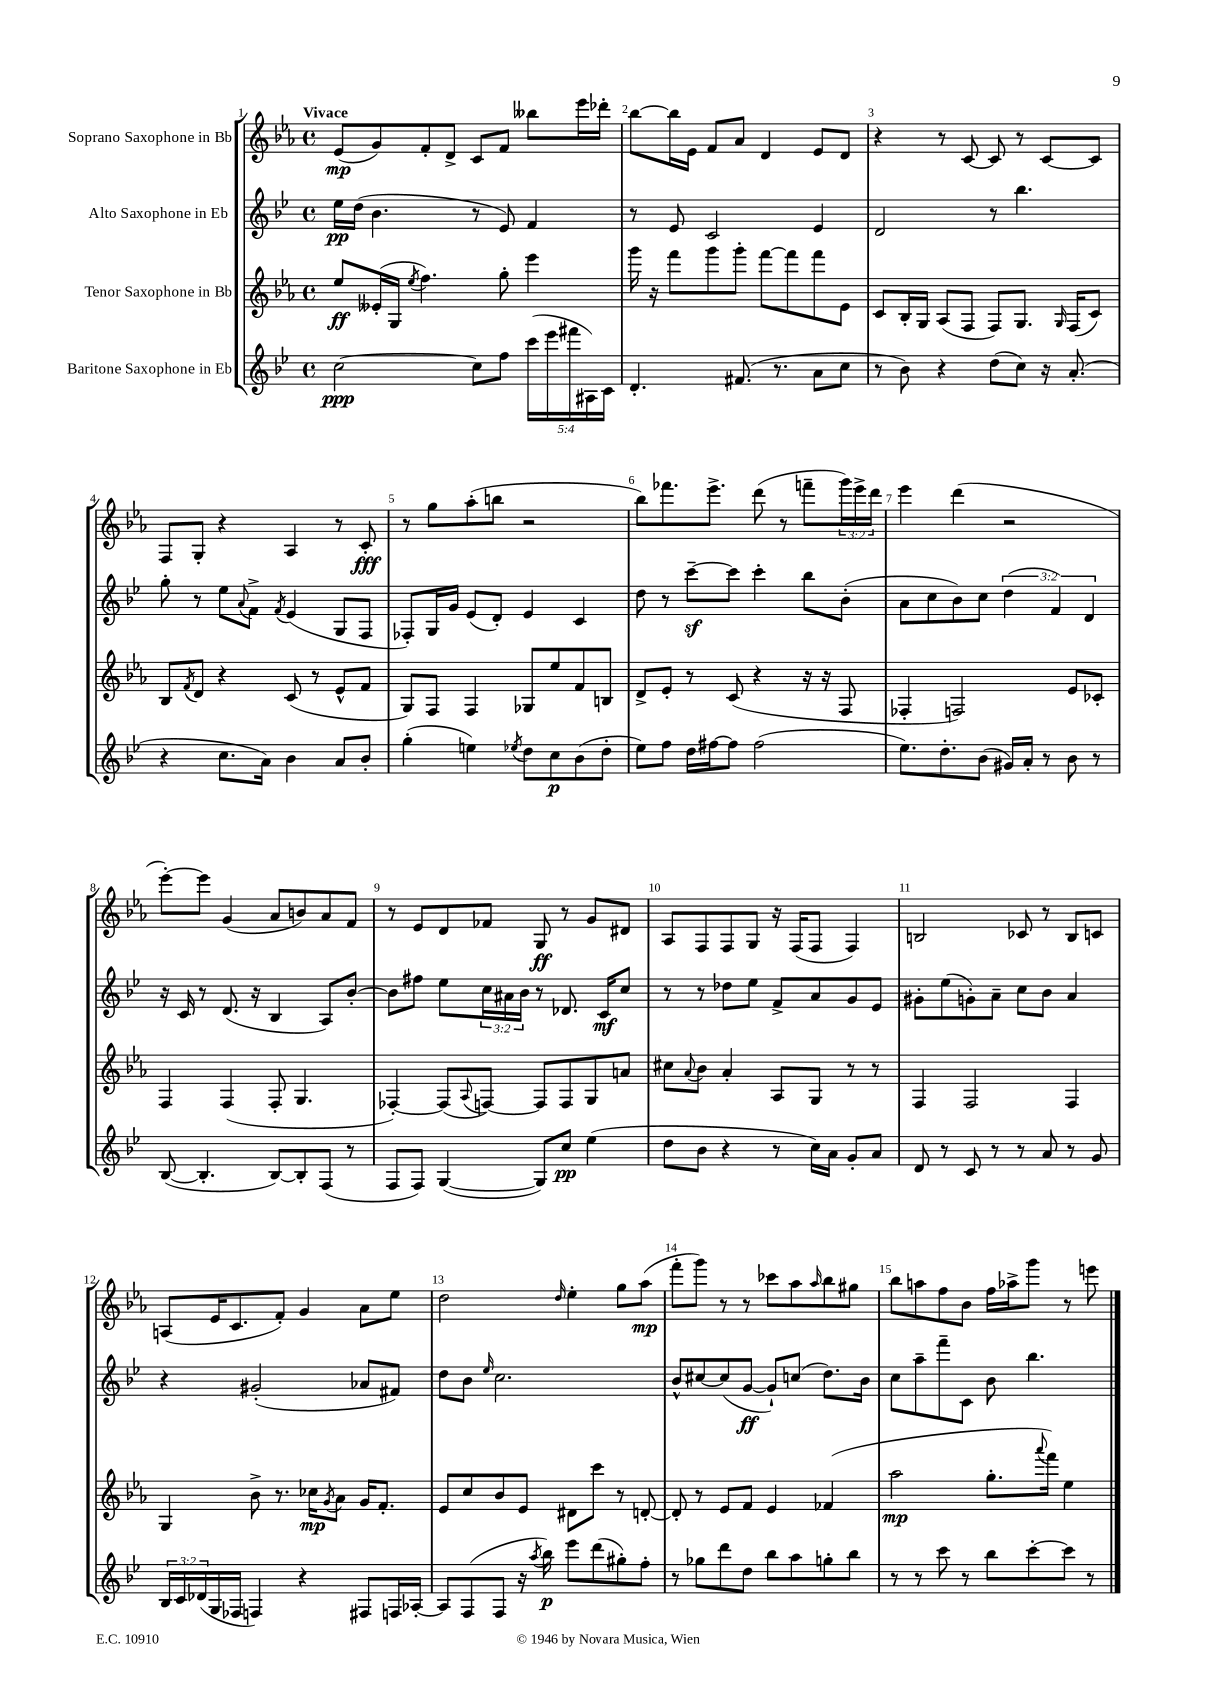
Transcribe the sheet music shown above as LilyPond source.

<<
\new StaffGroup <<
\new Staff = "s0" \with { instrumentName = "Soprano Saxophone in Bb" } {
    \clef treble \key ees \major \defaultTimeSignature \time 4/4 \override Staff.TupletNumber.text = #tuplet-number::calc-fraction-text \tempo "Vivace"
    ees'8\mp( g'8) f'8-. d'8-> c'8 f'8 beses''8 ees'''16 des'''16-. |
    bes''8~ bes''16 ees'16 f'8 aes'8 d'4 ees'8 d'8 |
    r4 r8 c'8~ c'8 r8 c'8~ c'8 |
    f8 g8-. r4 aes4 r8 c'8-.\fff |
    r8 g''8 aes''8-.( b''8 r2 |
    bes''8) fes'''8. ees'''8.-> d'''8( r8 f'''8-- \tuplet 3/2 { g'''16) ees'''16-> d'''16 } |
    ees'''4 d'''4( r2 |
    ees'''8~-.) ees'''8 g'4( aes'8 b'8) aes'8 f'8 |
    r8 ees'8 d'8 fes'8 g8\ff r8 g'8 dis'8 |
    aes8 f8 f8 g8 r16 f16( f8 f4) |
    b2 ces'8 r8 b8 c'8 |
    a8( ees'16 c'8. f'8-.) g'4 aes'8 ees''8 |
    d''2 \grace { d''16 } ees''4-. g''8 aes''8\mp( |
    f'''8-. g'''8) r8 r8 ces'''8 aes''8 \grace { aes''16 } bes''8 gis''8 |
    bes''8 a''8 f''8 bes'8 f''16 aes''16-> g'''8 r8 e'''8 \bar "|." |
}
\new Staff = "s1" \with { instrumentName = "Alto Saxophone in Eb" } {
    \clef treble \key bes \major \defaultTimeSignature \time 4/4 \override Staff.TupletNumber.text = #tuplet-number::calc-fraction-text
    ees''16\pp d''16( bes'4. r8 ees'8) f'4 |
    r8 ees'8 c'2 ees'4 |
    d'2 r8 bes''4. |
    g''8-. r8 ees''8 \appoggiatura { a'8 } f'8-> \acciaccatura { f'8 } ees'4( g8 f8 |
    fes8-.) g16 g'16 ees'8( d'8-.) ees'4 c'4 |
    d''8 r8 c'''8~--\sf c'''8 c'''4-. bes''8 bes'8-.( |
    a'8 c''8 bes'8) c''8 \tuplet 3/2 { d''4( f'4) d'4 } |
    r16 c'16 r8 d'8.( r16 bes4 a8) bes'8~-. |
    bes'8 fis''8 ees''8 \tuplet 3/2 { c''16 ais'16 bes'16 } r8 des'8. c'16\mf c''8 |
    r8 r8 des''8 ees''8 f'8-> a'8 g'8 ees'8 |
    gis'8-. ees''8( g'8-.) a'8-- c''8 bes'8 a'4 |
    r4 gis'2-.( aes'8 fis'8) |
    d''8 bes'8 \grace { ees''16 } c''2. |
    bes'8-^ cis''8~ cis''8( g'8~\ff g'8-!) c''8( d''8.) bes'16 |
    c''8 a''8-- f'''8-- c'8 bes'8 bes''4. \bar "|." |
}
\new Staff = "s2" \with { instrumentName = "Tenor Saxophone in Bb" } {
    \clef treble \key ees \major \defaultTimeSignature \time 4/4
    ees''8\ff eeses'16-.( g16 \acciaccatura { ees''8 } f''4.) g''8-. ees'''4 |
    g'''16 r16 f'''8 g'''8 g'''8-. f'''8~ f'''8 f'''8 ees'8 |
    c'8 bes16-. g16 aes8( f8 f8) g8. \grace { g16 } f16( c'8) |
    bes8 \acciaccatura { f'8 } d'8 r4 c'8( r8 ees'8-^ f'8 |
    g8) f8 f4 ges8 ees''8 f'8 b8 |
    d'8-> ees'8-. r8 c'8( r4 r16 r16 f8 |
    fes4-. f2) ees'8 ces'8-. |
    f4 f4( f8-. g4. |
    fes4~-.) fes8( \appoggiatura { aes8 } f8~) f8 f8 g8 a'8 |
    cis''8 \appoggiatura { aes'8 } bes'8 aes'4-. aes8 g8 r8 r8 |
    f4 f2 f4 |
    g4 bes'8-> r8. ces''16\mp \acciaccatura { g'8 } aes'8 g'16 f'8.-. |
    ees'8 c''8 bes'8 ees'8 dis'8 c'''8 r8 d'8~-. |
    d'8-. r8 ees'8 f'8 ees'4 fes'4( |
    aes''2\mp g''8.-. \appoggiatura { aes'''8 } f'''16) ees''4 \bar "|." |
}
\new Staff = "s3" \with { instrumentName = "Baritone Saxophone in Eb" } {
    \clef treble \key bes \major \defaultTimeSignature \time 4/4 \override Staff.TupletNumber.text = #tuplet-number::calc-fraction-text
    c''2~\ppp c''8 f''8 \tuplet 5/4 { c'''16( ees'''16 fis'''16 ais16) c'16 } |
    d'4.-. fis'8.( r8. a'8 c''8 |
    r8 bes'8) r4 d''8( c''8) r16 a'8.-.( |
    r4 c''8. a'16) bes'4 a'8 bes'8-. |
    g''4-.( e''4) \acciaccatura { ees''8 } d''8 c''8\p bes'8( d''8-. |
    ees''8) f''8 d''16 fis''16~ fis''8 fis''2( |
    ees''8.) d''8.-. bes'8( gis'16) a'16-. r8 bes'8 r8 |
    bes8~( bes4.-. bes8~) bes8-. f8( r8 |
    f8 f8) g4~( g8) c''8\pp ees''4( |
    d''8 bes'8 r4 r8 c''16) a'16 g'8-. a'8 |
    d'8 r8 c'8 r8 r8 a'8 r8 g'8 |
    \tuplet 3/2 { bes16 c'16 des'16( } g16 fes16 f4) r4 fis8 f16 aes16~-. |
    aes8 f8( f8 r16 \acciaccatura { a''8 } bes''16\p) ees'''8 d'''8( gis''8-.) f''8-. |
    r8 ges''8 d'''8 d''8 bes''8 a''8 g''8-. bes''8 |
    r8 r8 c'''8 r8 bes''8 c'''8~-. c'''8 r8 \bar "|." |
}
>>
>>
\layout { \context { \Score \override BarNumber.break-visibility = ##(#f #t #t) barNumberVisibility = #all-bar-numbers-visible } }
